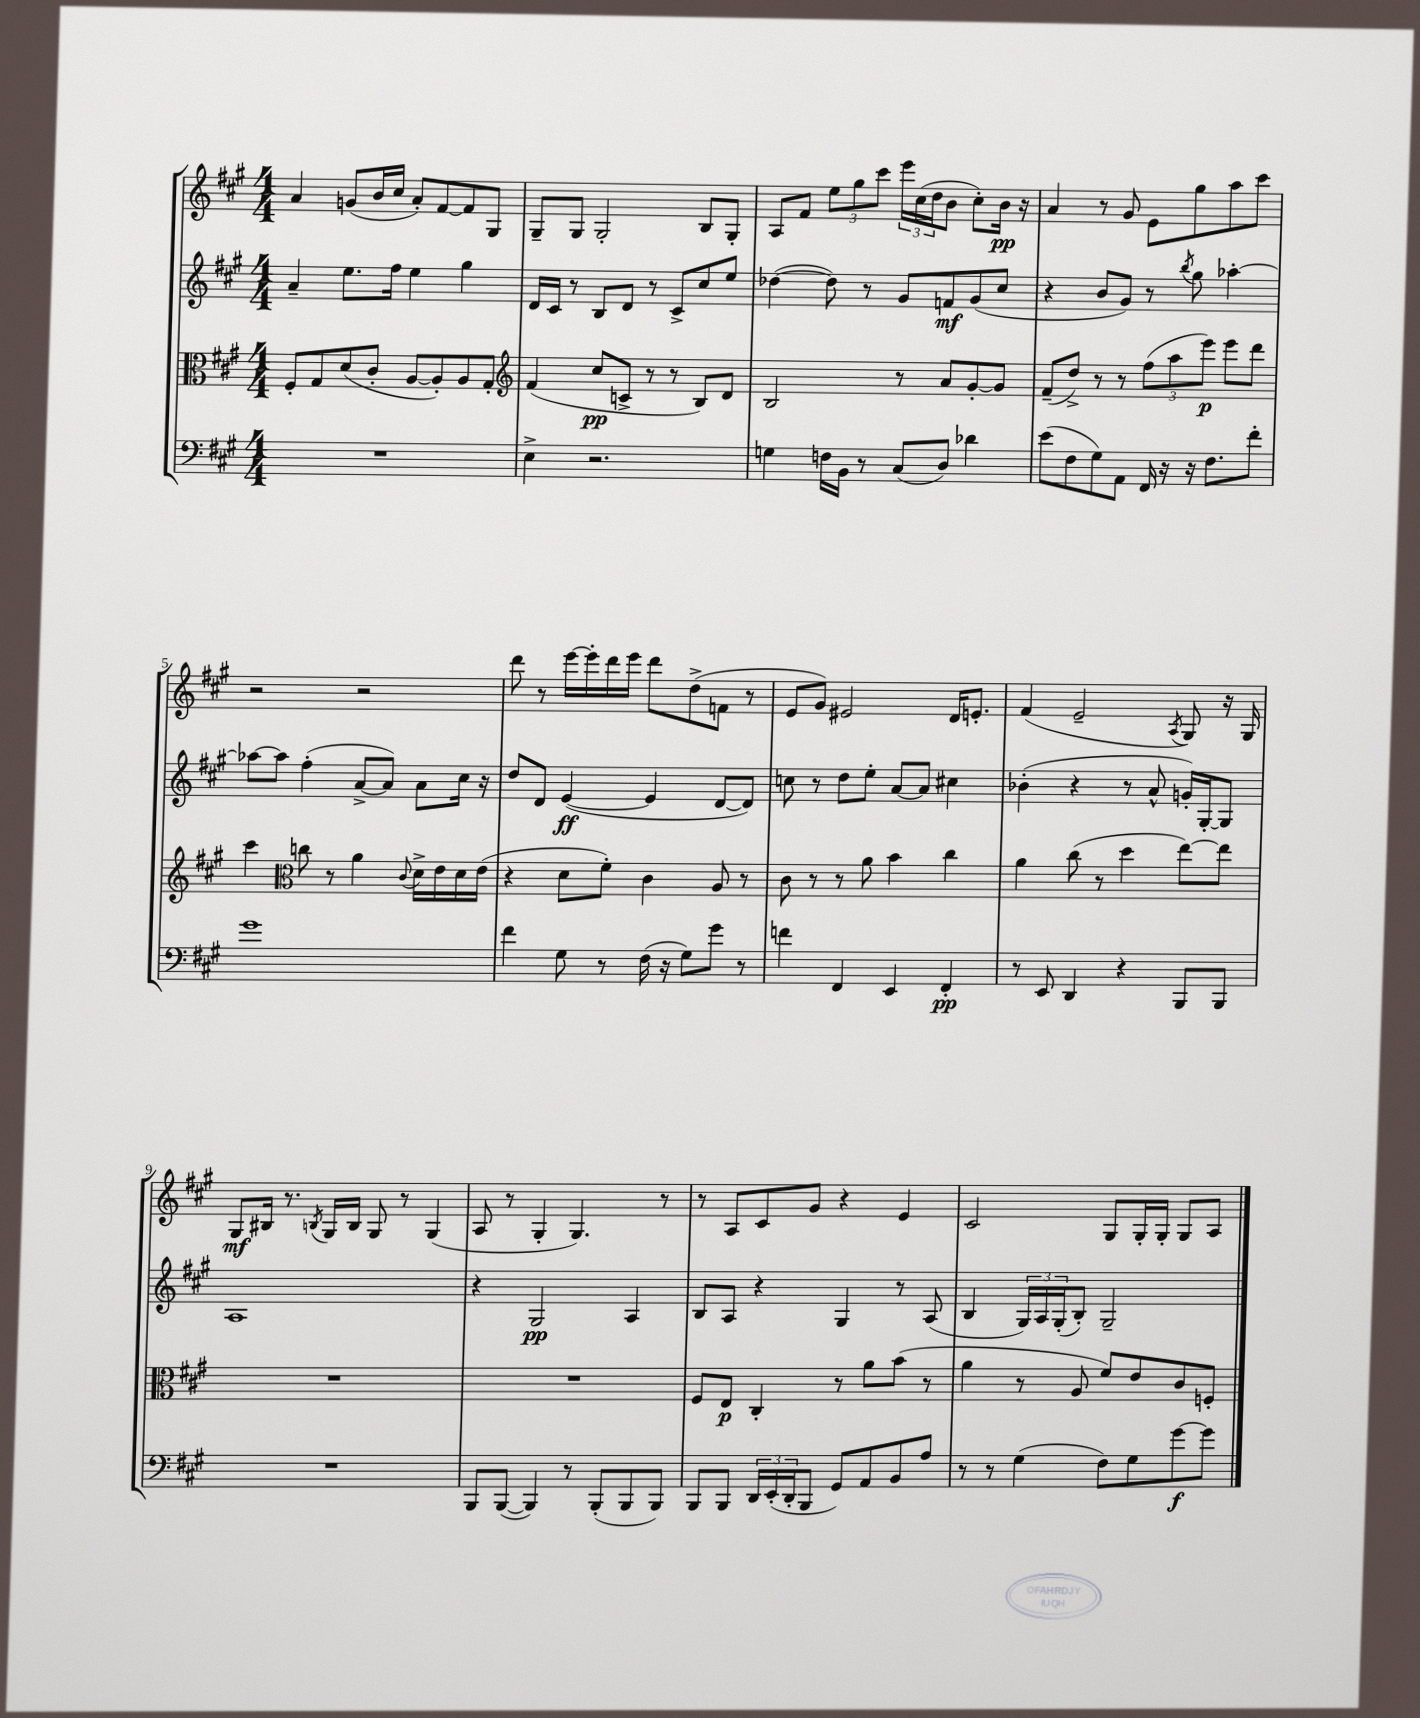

**kern	**kern	**kern	**kern
*staff4	*staff3	*staff2	*staff1
*clefF4	*clefC3	*clefG2	*clefG2
*k[f#c#g#]	*k[f#c#g#]	*k[f#c#g#]	*k[f#c#g#]
*M4/4	*M4/4	*M4/4	*M4/4
1r	8F#'/L	4a~/	4a/
.	8G#/	.	.
.	(8d/	8.ee\L	(8g/L
.	8c#'/J	.	16b/L
.	.	16ff#\Jk	16cc#/JJ
.	[8A/L	4ee\	8a'/L)
.	8A'/])	.	[8f#/
.	8A/	4gg#\	8f#/]
.	8G#'/J	.	8G#/J
=	=	=	=
*	*clefG2	*	*
4E^\	(4f#/	16d/LL	8G#~/L
.	.	16c#/JJ	.
.	.	8r	8G#/J
2.r	8cc#/L	8B/L	2G#'/
.	8c^/J	8d/J	.
.	8r	8r	.
.	8r	8c#^/L	.
.	8B/L)	8cc#/	8B/L
.	8d/J	8ee/J	8G#'/J
=	=	=	=
4G\	2B/	([4dd-\	8A/L
.	.	.	8f#/J
16F\LL	.	8dd-\])	12ee\L
16BB\JJ	.	.	.
.	.	.	12gg#\
8r	.	8r	.
.	.	.	12ccc#\J
(8C#/L	8r	8g#/L	24eee\LL
.	.	.	(24cc#\
.	.	.	24dd\J
8D/J)	8a/L	8f/	8b\J
4d-\	[8g#'/	(8g#/	8cc#'\L)
.	8g#/]J	8cc#/J	16b\Jk
.	.	.	16r
=	=	=	=
(8e\L	(8f#~/L	4r	4a/
8F#\	8dd^/J)	.	.
8G#\)	8r	8b/L	8r
8AA\J	8r	8g#/J)	8g#/
16FF#/	(12ff#\L	8r	8e\L
16r	.	.	.
.	12aa\	.	.
.	.	8qbb/	.
16r	.	8gg#\	8gg#\
.	12eee\J)	.	.
8.F#\L	.	.	.
.	8eee\L	[4aa-'\	8aa\
8f#'\J	8ddd\J	.	8ccc#\J
=	=	=	=
1g#	4ccc#\	8aa-\_L	2r
.	.	8aa-\]J	.
*	*clefC3	*	*
.	8cc\	(4ff#'\	.
.	8r	.	.
.	4a\	[8a^/L	2r
.	.	8a/]J)	.
.	8qqc#/	.	.
.	16d^\LL	8a\L	.
.	16e\	.	.
.	16d\	16cc#\Jk	.
.	(16e\JJ	16r	.
=	=	=	=
4f#\	4r	8dd/L	8ddd\
.	.	8d/J	8r
8G#\	8d\L	([4e/	[16eee\LL
.	.	.	16eee'\]
8r	8f#'\J)	.	16ddd\
.	.	.	16eee\JJ
(16F#\	4c#\	4e/]	8ddd\L
16r	.	.	.
8G#\L)	.	.	(8dd^\
8g#\J	8A/	[8d/L	8f\J
8r	8r	8d/]J)	8r
=	=	=	=
4f\	8c#\	8cc\	8e/L
.	8r	8r	8g#/J)
4FF#/	8r	8dd\L	2e#/
.	8a\	8ee'\J	.
4EE/	4b\	[8a/L	.
.	.	8a/]J	.
4FF#'/	4cc#\	4cc#\	16d/LK
.	.	.	8.e'/J
=	=	=	=
8r	4a\	(4b-'\	(4f#/
8EE/	.	.	.
4DD/	(8cc#\	4r	2e~/
.	8r	.	.
4r	4dd\	8r	.
.	.	8a^^/	.
.	.	.	8qA/
8BBB/L	[8ee\L)	16g'/LL)	8G#/)
.	.	[16G#'/J	.
8BBB/J	8ee\]J	8G#/]J	16r
.	.	.	16G#/
=	=	=	=
1r	1r	1A	8G#/L
.	.	.	16B#/Jk
.	.	.	8.r
.	.	.	8qB/
.	.	.	16G#/LL
.	.	.	16B/JJ
.	.	.	8G#/
.	.	.	8r
.	.	.	(4G#/
=	=	=	=
8BBB/L	1r	4r	8A/
([8BBB/J	.	.	8r
4BBB/])	.	2G#/	4G#'/
8r	.	.	4.G#/)
(8BBB'/L	.	.	.
8BBB/	.	4A/	.
8BBB/J)	.	.	8r
=	=	=	=
8BBB/L	8F#/L	8B/L	8r
8BBB/J	8E/J	8A/J	8A/L
24DD/LL	4C#'/	4r	8c#/
(24EE'/	.	.	.
24DD'/J	.	.	.
8BBB/J	.	.	8g#/J
8GG#/L)	8r	4G#/	4r
8AA/	8a\L	.	.
8BB/	(8b\J	8r	4e/
8A/J	8r	(8A/	.
=	=	=	=
8r	4a\	4B/	2c#/
8r	.	.	.
(4G#\	8r	24G#/LL)	.
.	.	24A/	.
.	.	(24G#'/J	.
.	8A/	8B'/J)	.
8F#\L)	8f#/L)	2G#~/	8G#/L
8G#\	8e/	.	16G#'/L
.	.	.	16G#'/JJ
[8g#\	8c#/	.	8G#/L
8g#\]J	8F'/J	.	8A/J
==	==	==	==
*-	*-	*-	*-
